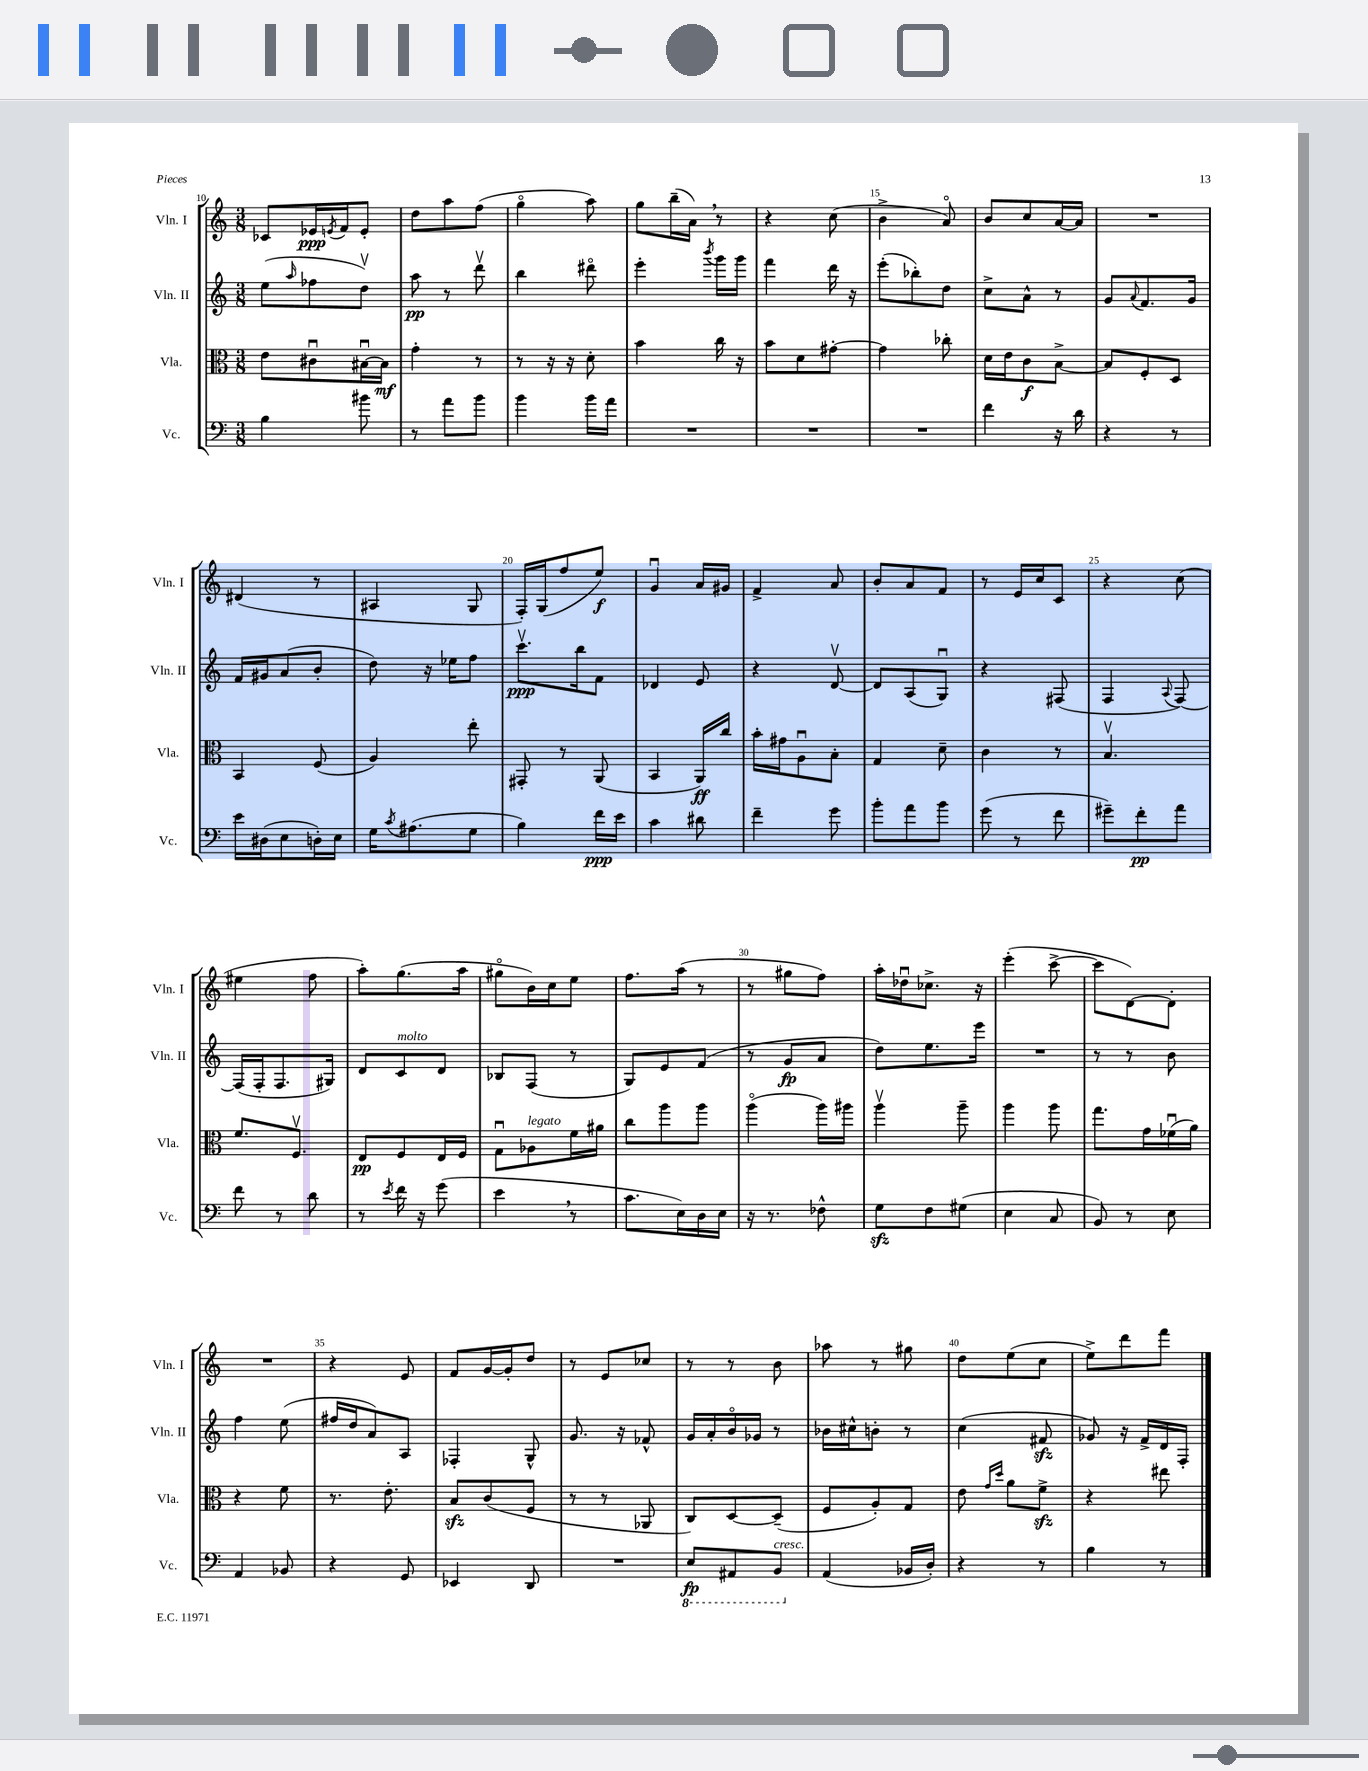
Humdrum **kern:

**kern	**kern	**kern	**kern
*staff4	*staff3	*staff2	*staff1
*clefF4	*clefC3	*clefG2	*clefG2
*k[]	*k[]	*k[]	*k[]
*M3/8	*M3/8	*M3/8	*M3/8
4B	8e	(8ee	8c-
.	.	16qqaa	.
.	8c#u	8ff-	16e-
.	.	.	8qe
.	.	.	16f
8b#	[16B#u	8ddv)	8e'
.	16B#]	.	.
=	=	=	=
8r	4g'	8aa	8dd
8a	.	8r	8aa
8b	8r	8dddv	(8ff
=	=	=	=
4b	8r	4bb	4ggo
.	16r	.	.
.	16r	.	.
16b	8d'	8ddd#o	8aa)
16a	.	.	.
=	=	=	=
4.r	4b	4eee'	8gg
.	.	.	(16bb~
.	.	.	16a)
.	.	8qbbb	.
.	16cc	16ggg	8r
.	16r	16ggg	.
=	=	=	=
4.r	8b	4fff	4r
.	8d	.	.
.	[8g#'	16ddd	(8cc
.	.	16r	.
=	=	=	=
4.r	4g#]	(8eee'	4b^
.	.	8bb-')	.
.	8cc-'	8dd	8ao)
=	=	=	=
4f	16d	8cc^	8b
.	16e	.	.
.	8c	8a^^	8cc
16r	[8B^	8r	[16a
16d	.	.	16a]
=	=	=	=
4r	8B]	8g	4.r
.	.	8qqa	.
.	8F'	8.f	.
8r	8D	.	.
.	.	16g	.
=	=	=	=
16e	4BB	16f	(4d#
(16D#	.	16g#	.
8E	.	(8a	.
16D')	(8F	8b'	8r
16E	.	.	.
=	=	=	=
16G	4A)	8dd)	4A#
8qc	.	.	.
(8.A#	.	.	.
.	.	16r	.
.	.	16ee-	.
8G	8ee'	8ff	8G
=	=	=	=
4B)	8GG#'	8.cccv	16F')
.	.	.	(16G
.	8r	.	8ff
.	.	16bb	.
16f	(8AA	8f	8ee)
16e	.	.	.
=	=	=	=
4c	4BB	4d-	4gu
8d#	16AA)	8e	16a
.	16cc	.	16g#
=	=	=	=
4f~	16b'	4r	4f^
.	16g#	.	.
.	8Au	.	.
8g	8B'	[8dv	8a
=	=	=	=
8b'	4G	8d]	8b'
8a	.	(8A	8a
8b	8d~	8Gu)	8f
=	=	=	=
(8g	4c	4r	8r
8r	.	.	16e
.	.	.	16cc
8f	8r	(8F#	8c
=	=	=	=
8g#~)	4.Bv	4F	4r
8f'	.	.	.
.	.	8qqA	.
8a	.	[8F)	(8cc
=	=	=	=
8f	8.f	(16F]	4ee#
.	.	16F'	.
8r	.	8.F	.
.	8.Fv	.	.
8d	.	.	8ff
.	.	16G#)	.
=	=	=	=
8r	8E	8d	8aa')
8qe	.	.	.
16f	8F	8c	(8.gg
16r	.	.	.
(8g	16E	8d	.
.	16F	.	16aa
=	=	=	=
4e	8Gu	8B-	8gg#o
.	8A-	(8F	16b)
.	.	.	16cc
8r	16f	8r	8ee
.	16a#	.	.
=	=	=	=
8.c	8cc	8G)	8.ff
.	8aa	8e	.
16E)	.	.	(16aa
16D	8aa	(8f	8r
16E	.	.	.
=	=	=	=
16r	(4aao	8r	8r
8.r	.	.	.
.	.	8g	8gg#
8F-^^	16aa)	8a	8ff)
.	16aa#	.	.
=	=	=	=
8G	4aav	8dd)	16aa'
.	.	.	16dd-u
8F	.	8.ee	8.cc-^
(8G#	8aa~	.	.
.	.	16eee	16r
=	=	=	=
4E	4aa	4.r	(4eee'
8C	8aa	.	[8ccc^
=	=	=	=
8BB)	8.gg	8r	8ccc]
8r	.	8r	[8d)
.	16g	.	.
8E	(16f-u	8b	8d']
.	16a)	.	.
=	=	=	=
4AA	4r	4ff	4.r
8BB-	8f	(8ee	.
=	=	=	=
4r	8.r	16ff#	4r
.	.	16dd	.
.	.	8a)	.
.	8.e'	.	.
8GG	.	8A	8e
=	=	=	=
4EE-	8B	4F-'	8f
.	(8c	.	[16g
.	.	.	16g']
8DD	8F	8G^^	8dd
=	=	=	=
4.r	8r	8.g	8r
.	8r	.	8e
.	.	16r	.
.	8AA-	8f-^^	8cc-
=	=	=	=
8EE	8C)	16g	8r
.	.	16a'	.
8AAA#	[8D	16bo	8r
.	.	16g-	.
8BBB	(8D~]	8r	8b
=	=	=	=
(4AA	8F	16b-	8aa-
.	.	16cc#^^	.
.	8A')	8b'	8r
16BB-	8G	8r	8gg#
16D')	.	.	.
=	=	=	=
4r	8e	(4cc	8dd
.	16qqg	.	.
.	16qqdd	.	.
.	8a	.	(8ee
8r	8f^	8f#	8cc
=	=	=	=
4B	4r	8g-)	8ee^)
.	.	16r	8ddd
.	.	16f^	.
8r	8ee#	16d	8fff
.	.	16F'	.
==	==	==	==
*-	*-	*-	*-
